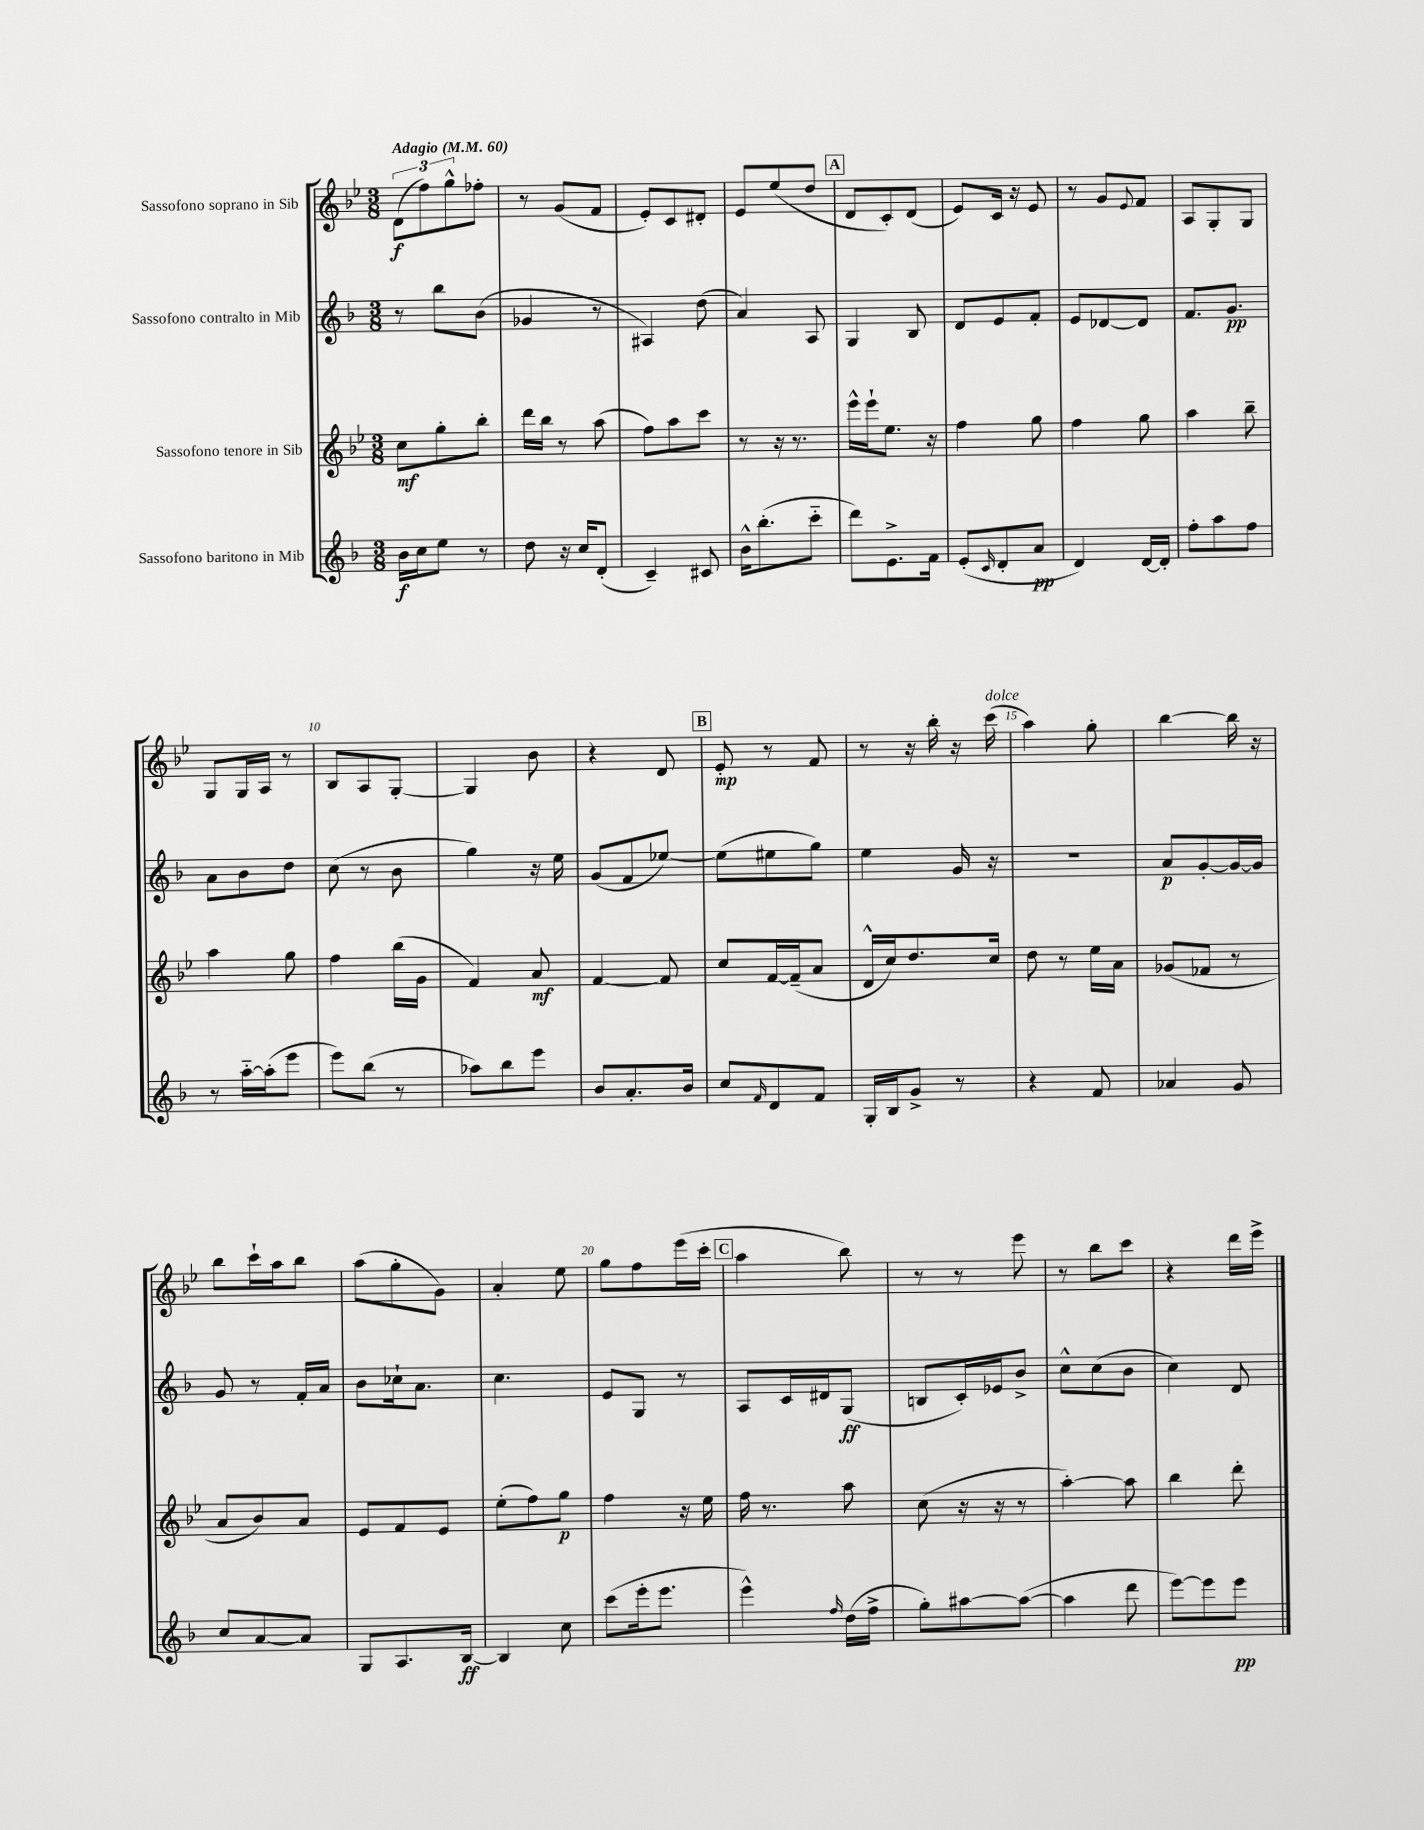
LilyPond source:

<<
\new StaffGroup <<
\new Staff = "s0" \with { instrumentName = "Sassofono soprano in Sib" } {
    \clef treble \key bes \major \numericTimeSignature \time 3/8 \tempo "Adagio" 4 = 60
    \tuplet 3/2 { d'8\f( f''8) g''8-^ } fes''8-. |
    r8 g'8( f'8 |
    ees'8-.) c'8 dis'8-. |
    ees'8 ees''8( d''8 |
    \mark \markup { \box "A" } d'8 c'8-.) d'8( |
    ees'8) c'16 r16 ees'8 |
    r8 g'8 \appoggiatura { ees'8 } f'8 |
    a8 g8-. g8 |
    g8 g16 a16 r8 |
    bes8 a8 g8~-. |
    g4 bes'8 |
    r4 d'8 |
    \mark \markup { \box "B" } ees'8-.\mp r8 f'8 |
    r8 r16 bes''16-. r16 c'''16^\markup { \italic "dolce" }( |
    a''4) g''8-. |
    bes''4~ bes''16 r16 |
    bes''8 c'''16-! a''16 bes''8 |
    a''8( g''8-. g'8) |
    a'4-. ees''8 |
    g''8 f''8 ees'''16( c'''16-. |
    \mark \markup { \box "C" } a''4 bes''8) |
    r8 r8 ees'''8 |
    r8 bes''8 c'''8 |
    r4 d'''16 ees'''16-> \bar "|." |
}
\new Staff = "s1" \with { instrumentName = "Sassofono contralto in Mib" } {
    \clef treble \key f \major \numericTimeSignature \time 3/8
    r8 bes''8 bes'8( |
    ges'4 r8 |
    ais4) d''8( |
    a'4) a8 |
    \mark \markup { \box "A" } g4 bes8 |
    d'8 e'8 f'8-. |
    e'8 des'8~ des'8 |
    f'8. g'8.\pp |
    a'8 bes'8 d''8 |
    c''8( r8 bes'8 |
    g''4) r16 e''16 |
    g'8( f'8 ees''8~) |
    \mark \markup { \box "B" } ees''8( eis''8 g''8) |
    e''4 g'16 r16 |
    R4. |
    a'8\p g'8~-. g'16~ g'16 |
    g'8 r8 f'16-. a'16 |
    bes'8 ces''16-! a'8. |
    c''4. |
    e'8 g8 r8 |
    \mark \markup { \box "C" } a8 c'16 dis'16 g8\ff( |
    b8 c'16-.) ees'16 bes'8-> |
    c''8-^ c''8( bes'8 |
    c''4) d'8 \bar "|." |
}
\new Staff = "s2" \with { instrumentName = "Sassofono tenore in Sib" } {
    \clef treble \key bes \major \numericTimeSignature \time 3/8
    c''8\mf g''8-. bes''8-. |
    d'''16 bes''16 r8 a''8( |
    f''8) a''8 c'''8 |
    r8 r16 r8. |
    \mark \markup { \box "A" } ees'''16-^ ees'''16-! ees''8. r16 |
    f''4 g''8 |
    f''4 g''8 |
    a''4 bes''8-- |
    a''4 g''8 |
    f''4 bes''16( g'16 |
    f'4) a'8\mf |
    f'4~ f'8 |
    \mark \markup { \box "B" } c''8 f'16~ f'16--( a'8 |
    d'16-^ c''16) d''8. c''16 |
    d''8 r8 ees''16 a'16 |
    ges'8( fes'8 r8 |
    a'8 bes'8) a'8 |
    ees'8 f'8 ees'8 |
    ees''8-.( f''8) g''8\p |
    f''4 r16 ees''16 |
    \mark \markup { \box "C" } f''16 r8. a''8 |
    c''8( r16 r16 r8 |
    a''4~-.) a''8 |
    bes''4 d'''8-. \bar "|." |
}
\new Staff = "s3" \with { instrumentName = "Sassofono baritono in Mib" } {
    \clef treble \key f \major \numericTimeSignature \time 3/8
    bes'16\f c''16 e''8 r8 |
    d''8 r16 c''16 d'8-.( |
    c'4--) cis'8 |
    bes'16-^ bes''8.-.( c'''8-_ |
    \mark \markup { \box "A" } d'''8) e'8.-> f'16 |
    e'8-.( \grace { c'16 } d'8-. a'8\pp |
    d'4) d'16~ d'16-. |
    f''8-. a''8 f''8 |
    r8 a''16~-_ a''16-.( e'''8 |
    e'''8) bes''8( r8 |
    aes''8) bes''8 e'''8 |
    bes'8 a'8.-. bes'16 |
    \mark \markup { \box "B" } c''8 \grace { f'16 } d'8 f'8 |
    g16-. bes16 g'8-> r8 |
    r4 f'8 |
    aes'4 g'8 |
    c''8 a'8~ a'8 |
    g8 a8. bes16~\ff |
    bes4 c''8 |
    c'''8( e'''16-. e'''8. |
    \mark \markup { \box "C" } e'''4-^) \grace { f''16 } d''16( f''16-> |
    g''8-.) ais''8~ ais''8~( |
    ais''4 d'''8 |
    e'''8~) e'''8 e'''8\pp \bar "|." |
}
>>
>>
\layout { \context { \Score \override BarNumber.break-visibility = ##(#f #t #t) barNumberVisibility = #(every-nth-bar-number-visible 5) } }
